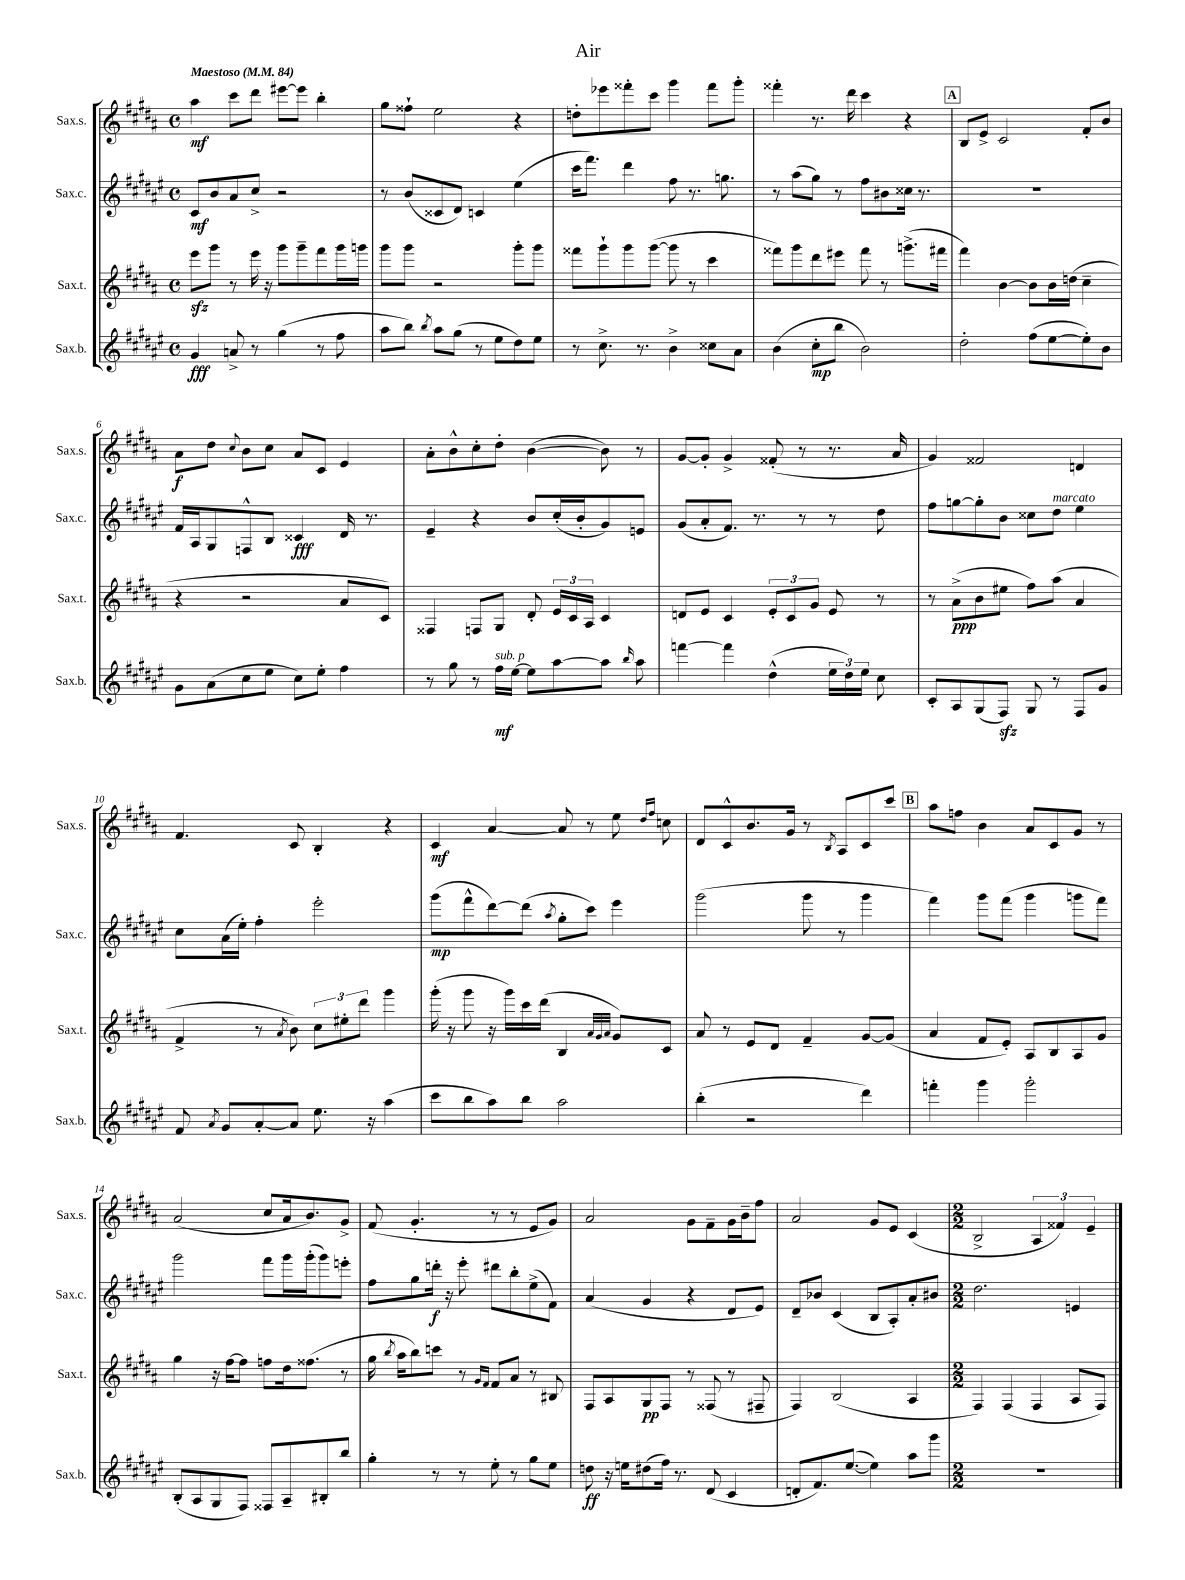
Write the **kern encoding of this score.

**kern	**dynam	**kern	**dynam	**kern	**dynam	**kern	**dynam
*part4	*part4	*part3	*part3	*part2	*part2	*part1	*part1
*staff4	*staff4	*staff3	*staff3	*staff2	*staff2	*staff1	*staff1
*I"Sax.b.	*	*I"Sax.t.	*	*I"Sax.c.	*	*I"Sax.s.	*
*I'Sax.b.	*	*I'Sax.t.	*	*I'Sax.c.	*	*I'Sax.s.	*
*clefG2	*	*clefG2	*	*clefG2	*	*clefG2	*
*k[f#c#g#d#a#e#]	*	*k[f#c#g#d#a#]	*	*k[f#c#g#d#a#e#]	*	*k[f#c#g#d#a#]	*
*M4/4	*	*M4/4	*	*M4/4	*	*M4/4	*
*met(c)	*	*met(c)	*	*met(c)	*	*met(c)	*
*MM84	*	*MM84	*	*MM84	*	*MM84	*
=1	=1	=1	=1	=1	=1	=1	=1
!	!	!	!	!	!	!LO:TX:a:B:t=Maestoso	!
4g#/	fff	8eeezz\L	.	8c#/L	mf	4aa#\	mf
.	.	8ggg#\J	.	8b/	.	.	.
8an^/	.	8r	.	8a#/	.	8ccc#\L	.
8r	.	16eee\	.	8cc#^/J	.	8ddd#\J	.
.	.	16r	.	.	.	.	.
(4gg#\	.	8ggg#\L	.	2r	.	[8eee#X\L	.
.	.	8ggg#~\	.	.	.	8eee#\J]	.
8r	.	8fff#\	.	.	.	4bb'\	.
8ff#\	.	16ggg#\L	.	.	.	.	.
.	.	16gggn\JJ	.	.	.	.	.
=2	=2	=2	=2	=2	=2	=2	=2
8aa#\L	.	8ggg#\L	.	8r	.	8gg#\L	.
8bb\J)	.	8ggg#\J	.	(8b/L	.	8ff##X`\J	.
8qbb/	.	.	.	.	.	.	.
8aa#\L	.	2r	.	8c##X/	.	2ee\	.
(8gg#\J	.	.	.	8d#/J)	.	.	.
8r	.	.	.	4cn/	.	.	.
8ee#\L	.	.	.	.	.	.	.
8dd#\)	.	8ggg#'\L	.	(4ee#\	.	4r	.
8ee#\J	.	8ggg#\J	.	.	.	.	.
=3	=3	=3	=3	=3	=3	=3	=3
8r	.	8fff##X\L	.	16ccc#\KL	.	8ddn'\L	.
.	.	.	.	8.fff#\J)	.	.	.
8.cc#^\	.	8ggg#`\	.	.	.	8eee-X\	.
.	.	8ggg#\	.	4ddd#\	.	8fff##X'\	.
8.r	.	.	.	.	.	.	.
.	.	([8ggg#\J	.	.	.	8ccc#\J	.
4b^\	.	8ggg#\]	.	8ff#\	.	4ggg#\	.
.	.	8r	.	8.r	.	.	.
8cc##X\L	.	4ccc#\	.	.	.	8fff##\L	.
.	.	.	.	8.ggn\	.	.	.
8a#\J	.	.	.	.	.	8ggg#'\J	.
=4	=4	=4	=4	=4	=4	=4	=4
(4b\	.	8fff##X\L)	.	8r	.	4fff##X'\	.
.	.	8ggg#\	.	(8aa#\L	.	.	.
8cc#'\L	mp	8ddd#\	.	8gg#\J)	.	8.r	.
8bb\J	.	8eee#X\J	.	8r	.	.	.
.	.	.	.	.	.	16ddd#\	.
2b\)	.	8fff##\	.	8ff#\L	.	4ccc#\	.
.	.	8r	.	8b#X\	.	.	.
.	.	(8.gggn^\L	.	16cc##X\Jk	.	4r	.
.	.	.	.	8.r	.	.	.
.	.	16fff#X\Jk	.	.	.	.	.
!!LO:REH:place=s1:t=A
=5	=5	=5	=5	=5	=5	=5	=5
2dd#'\	.	4fff#\)	.	1r	.	8B/L	.
.	.	.	.	.	.	8e^/J	.
.	.	[4b\	.	.	.	2c#/	.
(8ff#\L	.	8b\L]	.	.	.	.	.
[8ee#\	.	16b\L	.	.	.	.	.
.	.	(16ddn\JJ	.	.	.	.	.
8ee#'\])	.	4cc#~\	.	.	.	8f#'/L	.
8b\J	.	.	.	.	.	8b/J	.
!!LO:LB:g=z
=6	=6	=6	=6	=6	=6	=6	=6
8g#\L	.	4r	.	16f#/LL	.	8a#\L	f
.	.	.	.	16A#/J	.	.	.
(8a#\	.	.	.	8G#/	.	8dd#\J	.
.	.	.	.	.	.	8qqcc#/	.
8cc#\	.	2r	.	8Fn^^/	.	8b\L	.
8ee#\J	.	.	.	8B/J	.	8cc#\J	.
8cc#\L)	.	.	.	4c##X/	fff	8a#/L	.
8ee#'\J	.	.	.	.	.	8c#/J	.
4ff#\	.	8a#/L	.	16d#/	.	4e/	.
.	.	.	.	8.r	.	.	.
.	.	8c#/J)	.	.	.	.	.
=7	=7	=7	=7	=7	=7	=7	=7
8r	.	4F##X/	.	4e#~/	.	8a#'\L	.
8gg#\	.	.	.	.	.	8b^^\	.
8r	.	8Fn/L	.	4r	.	8cc#'\	.
!LO:TX:a:i:t=sub. p	!	!	!	!	!	!	!
16ff#\LL	mf	8G#/J	.	.	.	8dd#'\J	.
[16ee#\JJ	.	.	.	.	.	.	.
8ee#\L]	.	8d#'/	.	8b/L	.	([4b\	.
[8aa#\	.	24e/LL	.	(16cc#'/L	.	.	.
.	.	24c#/	.	.	.	.	.
.	.	.	.	16b'/J	.	.	.
.	.	24A#/JJ	.	.	.	.	.
8aa#\J]	.	4c#/	.	8g#/)	.	8b\])	.
16qqbb/	.	.	.	.	.	.	.
8aa#\	.	.	.	8en/J	.	8r	.
=8	=8	=8	=8	=8	=8	=8	=8
[4fffn\	.	8dn/L	.	(8g#/L	.	[8g#/L	.
.	.	8e/J	.	8a#'/	.	8g#'/J]	.
4fff\]	.	4c#/	.	8.f#/J)	.	4g#^/	.
.	.	.	.	8.r	.	.	.
(4dd#^^\	.	12e'/L	.	.	.	(8f##X'/	.
.	.	12c#/	.	.	.	.	.
.	.	.	.	8r	.	8r	.
.	.	12g#/J	.	.	.	.	.
24ee#\LL	.	8e/	.	8r	.	8.r	.
24dd#\)	.	.	.	.	.	.	.
24ee#\JJ	.	.	.	.	.	.	.
8cc#\	.	8r	.	8dd#\	.	.	.
.	.	.	.	.	.	16a#/	.
=9	=9	=9	=9	=9	=9	=9	=9
8c#'/L	.	8r	.	8ff#\L	.	4g#/)	.
8A#/	.	(8a#^\L	ppp	[8ggn\	.	.	.
(8G#/	.	8b\	.	8gg'\]	.	2f##X/	.
8F#zz/J)	.	8ee#X\J	.	8b\J	.	.	.
8G#/	.	8ff#\L)	.	8cc##X\L	.	.	.
!	!	!	!	!LO:TX:a:i:t=marcato	!	!	!
8r	.	(8aa#\J	.	8dd#\J	.	.	.
8F#/L	.	4a#/	.	4ee#\	.	4dn/	.
8g#/J	.	.	.	.	.	.	.
!!LO:LB:g=z
=10	=10	=10	=10	=10	=10	=10	=10
8f#/	.	4f#^/	.	8cc#\L	.	4.f#/	.
8qa#/	.	.	.	.	.	.	.
8g#/L	.	.	.	(16a#\L	.	.	.
.	.	.	.	16ee#'\JJ)	.	.	.
[8a#'/	.	8r	.	4ff#'\	.	.	.
.	.	8qa#/	.	.	.	.	.
8a#/J]	.	8b\)	.	.	.	8c#/	.
8.ee#\	.	12cc#\L	.	2eee#'\	.	4B'/	.
.	.	12ee#X'\	.	.	.	.	.
.	.	12ddd#\J	.	.	.	.	.
16r	.	.	.	.	.	.	.
(4aa#\	.	4ggg#\	.	.	.	4r	.
=11	=11	=11	=11	=11	=11	=11	=11
8ccc#\L	.	(16ggg#'\	.	(8ggg#\L	mp	4c#/	mf
.	.	16r	.	.	.	.	.
8bb\	.	8ggg#\	.	8fff#^^\	.	.	.
8aa#\)	.	16r	.	[8ddd#\)	.	[4a#/	.
.	.	16ggg#\LL)	.	.	.	.	.
8bb\J	.	16ccc#\	.	(8ddd#\J]	.	.	.
.	.	(16ddd#\JJ	.	.	.	.	.
.	.	.	.	8qaa#/	.	.	.
2aa#\	.	4B/	.	8gg#'\L	.	8a#/]	.
.	.	.	.	8ccc#\J)	.	8r	.
.	.	32qqa#/LLL	.	.	.	.	.
.	.	32qqg#/	.	.	.	.	.
.	.	32qqa#/JJJ	.	.	.	.	.
.	.	8g#/L)	.	4eee#\	.	8ee\	.
.	.	.	.	.	.	16qqdd#/LL	.
.	.	.	.	.	.	16qqff#/JJ	.
.	.	8c#/J	.	.	.	8ccn\	.
=12	=12	=12	=12	=12	=12	=12	=12
(4bb'\	.	8a#/	.	(2ggg#\	.	8d#/L	.
.	.	8r	.	.	.	8c#^^/	.
2r	.	8e/L	.	.	.	8.b/	.
.	.	8d#/J	.	.	.	.	.
.	.	.	.	.	.	16g#/Jk	.
.	.	4f#~/	.	8ggg#\	.	8r	.
.	.	.	.	.	.	8qB/	.
.	.	.	.	8r	.	8A#/L	.
4ddd#\)	.	[8g#/L	.	4ggg#\	.	8c#/	.
.	.	(8g#/J]	.	.	.	8ccc#/J	.
!!LO:REH:place=s1:t=B
=13	=13	=13	=13	=13	=13	=13	=13
4fffn'\	.	4a#/	.	4fff#\)	.	8aa#\L	.
.	.	.	.	.	.	8ffn\J	.
4ggg#\	.	8f#/L	.	8ggg#\L	.	4b\	.
.	.	8e'/J)	.	(8fff#\J	.	.	.
2ggg#'\	.	8A#/L	.	4ggg#\	.	8a#/L	.
.	.	8B/	.	.	.	8c#/	.
.	.	8A#/	.	8gggn\L	.	8g#/J	.
.	.	8g#/J	.	8fff#\J)	.	8r	.
!!LO:LB:g=z
=14	=14	=14	=14	=14	=14	=14	=14
(8B'/L	.	4gg#\	.	2ggg#\	.	(2a#/	.
8A#/	.	.	.	.	.	.	.
8G#/	.	16r	.	.	.	.	.
.	.	[16ff#\KL	.	.	.	.	.
8F#/J)	.	8ff#\J]	.	.	.	.	.
8F##X/L	.	8ffn\L	.	8fff#\L	.	8cc#/L	.
8A#~/	.	16dd#\k	.	16ggg#\L	.	16a#/k	.
.	.	(8.ff##X\J	.	(16ggg#'\J	.	8.b/)	.
8B#X'/	.	.	.	8ggg#\)	.	.	.
8bb/J	.	8r	.	8eeen'\J	.	8g#^/J	.
=15	=15	=15	=15	=15	=15	=15	=15
4gg#'\	.	16gg#\	.	8ff#\L	.	(8f#/	.
.	.	8qbb/	.	.	.	.	.
.	.	16aa#\KL	.	.	.	.	.
.	.	8bb\)	.	8gg#\	.	4.g#'/	.
8r	.	8cccn\J	.	16dddn'\Jk	f	.	.
.	.	.	.	16r	.	.	.
8r	.	8r	.	8eee#'\	.	.	.
.	.	16qqg#/LL	.	.	.	.	.
.	.	16qqf#/JJ	.	.	.	.	.
8ee#'\	.	8f#/L	.	8ddd#X\L	.	8r	.
8r	.	8a#/J	.	8bb'\	.	8r	.
8gg#\L	.	8r	.	(8ee#^\	.	8e/L	.
8ee#\J	.	8B#X/	.	8f#\J)	.	8g#/J)	.
=16	=16	=16	=16	=16	=16	=16	=16
8ddn\	ff	8F#/L	.	(4a#/	.	2a#/	.
16r	.	8A#/	.	.	.	.	.
16een\KL	.	.	.	.	.	.	.
(8dd#X\	.	8G#/	pp	4g#/	.	.	.
16ff#\Jk)	.	8F#/J	.	.	.	.	.
8.r	.	.	.	.	.	.	.
.	.	8r	.	4r	.	8g#\L	.
(8d#/	.	(8F##X/	.	.	.	8f#~\	.
4c#/	.	8r	.	8d#/L	.	16g#\L	.
.	.	.	.	.	.	16b~\J	.
.	.	8F#X~/	.	8e#/J)	.	8ff#\J	.
=17	=17	=17	=17	=17	=17	=17	=17
8dn'/L	.	4F#/)	.	8d#~/L	.	2a#/	.
8.f#/)	.	.	.	8b-X/J	.	.	.
.	.	(2B/	.	(4c#/	.	.	.
([8.ee#/J	.	.	.	.	.	.	.
4ee#\])	.	.	.	8B/L	.	8g#/L	.
.	.	.	.	8A#'/)	.	8e/J	.
8aa#\L	.	4A#/	.	8a#'/	.	(4c#/	.
8ggg#\J	.	.	.	8b#X/J	.	.	.
=18	=18	=18	=18	=18	=18	=18	=18
*M2/2	*	*M2/2	*	*M2/2	*	*M2/2	*
1r	.	4F#/)	.	2.dd#\	.	2B^/	.
.	.	(4F#/	.	.	.	.	.
.	.	4F#/	.	.	.	6A#/	.
.	.	.	.	.	.	6f##X/)	.
.	.	8A#/L	.	4en/	.	.	.
.	.	.	.	.	.	6e~/	.
.	.	8F#/J)	.	.	.	.	.
==	==	==	==	==	==	==	==
*-	*-	*-	*-	*-	*-	*-	*-
